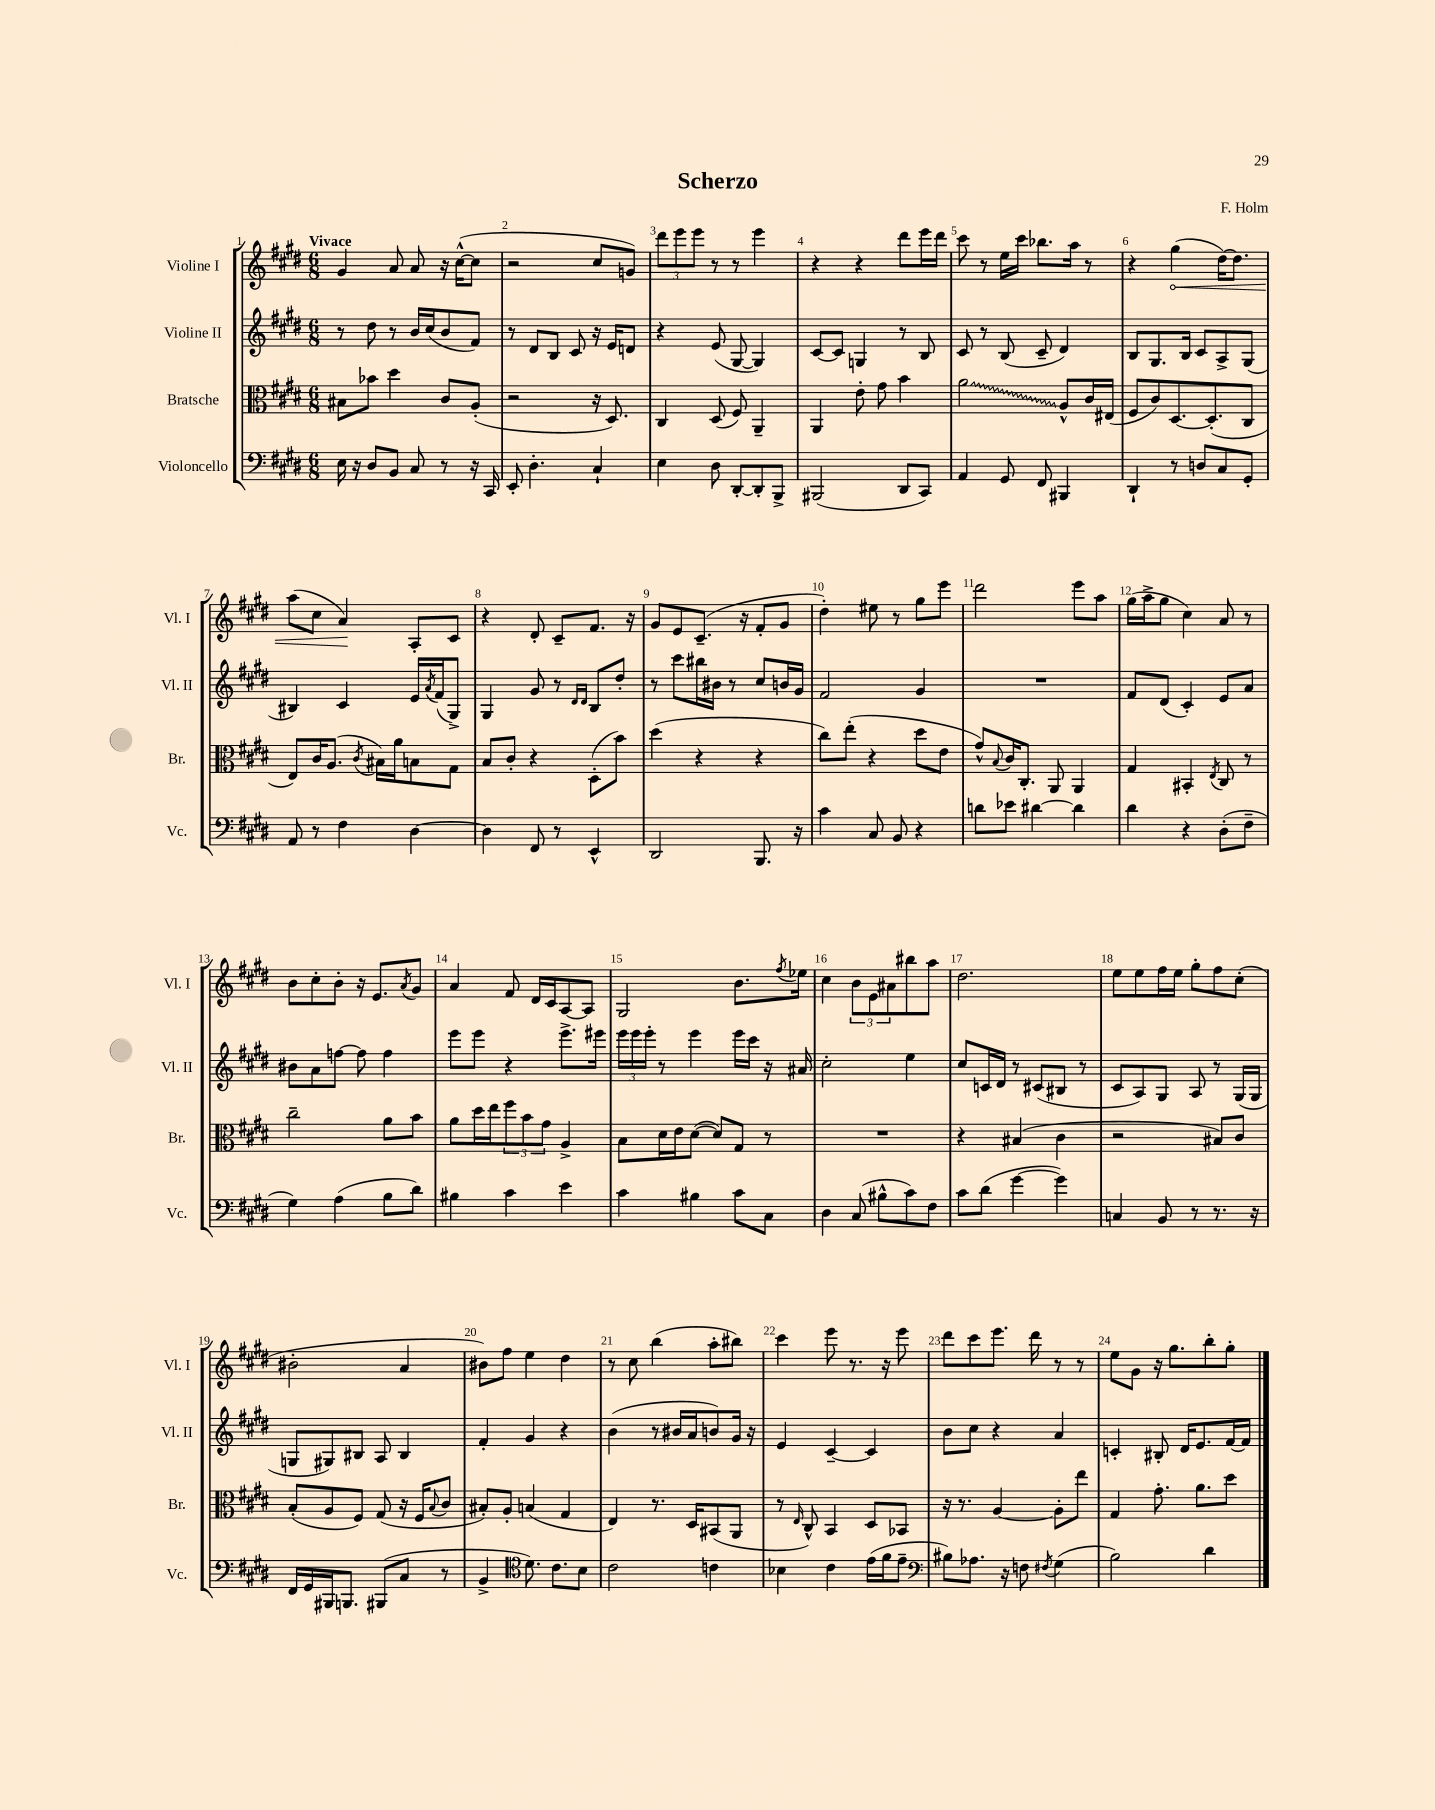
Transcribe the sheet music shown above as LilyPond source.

\header { title = "Scherzo" composer = "F. Holm" }
<<
\new StaffGroup <<
\new Staff = "s0" \with { instrumentName = "Violine I" shortInstrumentName = "Vl. I" } {
    \clef treble \key e \major \numericTimeSignature \time 6/8 \tempo "Vivace"
    gis'4 a'8 a'8 r16 cis''16~-^( cis''8 |
    r2 cis''8 g'8) |
    \tuplet 3/2 { dis'''8 e'''8 e'''8 } r8 r8 e'''4 |
    r4 r4 dis'''8 e'''16 dis'''16 |
    cis'''8 r8 e''16 cis'''16 bes''8. a''16 r8 |
    r4 \once \override Hairpin.circled-tip = ##t gis''4\<( dis''16~) dis''8. |
    a''8( cis''8 a'4\!) a8-. cis'8 |
    r4 dis'8-. cis'8-- fis'8. r16 |
    gis'8 e'8 cis'8.--( r16 fis'8-. gis'8 |
    dis''4-.) eis''8 r8 gis''8 e'''8 |
    dis'''2 e'''8 a''8 |
    gis''16( a''16-> gis''8 cis''4) a'8 r8 |
    b'8 cis''8-. b'8-. r16 e'8. \acciaccatura { a'8 } gis'8 |
    a'4 fis'8 dis'16 cis'16 a8~ a8 |
    gis2 b'8. \acciaccatura { fis''8 } ees''16 |
    cis''4 \tuplet 3/2 { b'8 e'8 ais'8 } bis''8 a''8 |
    dis''2. |
    e''8 e''8 fis''16 e''16 gis''8-. fis''8 cis''8-.( |
    bis'2-. a'4 |
    bis'8) fis''8 e''4 dis''4 |
    r8 cis''8 b''4( a''8-. bis''8) |
    cis'''4 e'''8 r8. r16 e'''8 |
    dis'''8 cis'''8 e'''8. dis'''16 r8 r8 |
    e''8 gis'8 r16 gis''8. b''8-. gis''8-. \bar "|." |
}
\new Staff = "s1" \with { instrumentName = "Violine II" shortInstrumentName = "Vl. II" } {
    \clef treble \key e \major \numericTimeSignature \time 6/8
    r8 dis''8 r8 b'16 cis''16( b'8 fis'8) |
    r8 dis'8 b8 cis'8 r16 e'16 d'8 |
    r4 e'8( gis8~ gis4) |
    cis'8~ cis'8 g4 r8 b8 |
    cis'8 r8 b8( cis'8-- dis'4) |
    b8 gis8. b16 cis'8 a8-> gis8( |
    bis4) cis'4 e'16 \acciaccatura { a'8 } fis'16( gis8->) |
    gis4 gis'8 r8 \grace { dis'16 dis'16 } b8 dis''8-. |
    r8 cis'''8 bis''16 bis'16 r8 cis''8 b'16 gis'16 |
    fis'2 gis'4 |
    R2. |
    fis'8 dis'8( cis'4-.) e'8 a'8 |
    bis'8 a'8 f''8~ f''8 f''4 |
    e'''8 e'''8 r4 e'''8.-> eis'''16 |
    \tuplet 3/2 { e'''16 e'''16 e'''16-. } r8 e'''4 e'''16 cis'''16 r16 ais'16 |
    cis''2-. e''4 |
    cis''8 c'16 dis'16 r8 cis'8( bis8 r8 |
    cis'8 a8) gis8 a8 r8 gis16( gis16 |
    g8 gis8) bis8 a8 bis4 |
    fis'4-. gis'4 r4 |
    b'4( r8 bis'16 a'16 b'8) gis'16 r16 |
    e'4 cis'4~-- cis'4 |
    b'8 cis''8 r4 a'4 |
    c'4-. bis8-. dis'16 e'8. fis'16~ fis'16 \bar "|." |
}
\new Staff = "s2" \with { instrumentName = "Bratsche" shortInstrumentName = "Br." } {
    \clef alto \key e \major \numericTimeSignature \time 6/8
    bis8 bes'8 dis''4 cis'8 a8-.( |
    r2 r16 dis8.) |
    cis4 dis8( fis8) a,4-- |
    a,4 e'8-. gis'8 b'4 |
    \once \override Glissando.style = #'zigzag a'2\glissando a8-^ cis'16 eis16( |
    fis8 cis'8) dis8.~ dis8.-.( cis8 |
    e8) cis'16 a8.( \acciaccatura { cis'8 } bis16) a'16 b8 gis8 |
    b8 cis'8-. r4 dis8-.( b'8) |
    dis''4( r4 r4 |
    cis''8) e''8-.( r4 dis''8 e'8 |
    gis'8-^) \appoggiatura { b8 } cis'16 cis8.-. a,8 a,4 |
    gis4 bis,4-. \acciaccatura { e8 } cis8 r8 |
    cis''2-- a'8 b'8 |
    a'8 dis''16 e''16 \tuplet 3/2 { fis''8 b'8 gis'8 } a4-> |
    b8 dis'16 e'16 dis'8~( dis'8) gis8 r8 |
    R2. |
    r4 bis4( cis'4 |
    r2 bis8) cis'8 |
    b8-.( a8 fis8) gis8( r16 fis16 \appoggiatura { b8 } cis'8 |
    bis8-.) a8-. b4( gis4 |
    e4) r8. dis16 bis,8( a,8 |
    r8 \grace { e16 } cis8-^) b,4 dis8 bes,8 |
    r16 r8. a4~ a8-. e''8 |
    gis4 gis'8.-. a'8. dis''8 \bar "|." |
}
\new Staff = "s3" \with { instrumentName = "Violoncello" shortInstrumentName = "Vc." } {
    \clef bass \key e \major \numericTimeSignature \time 6/8
    e16 r16 dis8 b,8 cis8 r8 r16 cis,16 |
    e,8-. dis4.-. cis4-! |
    e4 dis8 dis,8~-. dis,8-. b,,8-> |
    bis,,2( dis,8 cis,8) |
    a,4 gis,8 fis,8 bis,,4 |
    dis,4-! r8 d8 cis8 gis,8-. |
    a,8 r8 fis4 dis4~ |
    dis4 fis,8 r8 e,4-^ |
    dis,2 b,,8. r16 |
    cis'4 cis8 b,8 r4 |
    d'8 ees'8 dis'4~ dis'4 |
    dis'4 r4 dis8-.( fis8-- |
    gis4) a4( b8 dis'8) |
    bis4 cis'4 e'4 |
    cis'4 bis4 cis'8 cis8 |
    dis4 cis8( bis8-^ cis'8) fis8 |
    cis'8 dis'8( gis'4~ gis'4) |
    c4 b,8 r8 r8. r16 |
    fis,16 gis,16 bis,,16 b,,8. bis,,8( cis8 r8 |
    b,4-> \clef tenor dis'8.) cis'8. b8 |
    cis'2 c'4 |
    bes4 cis'4 e'16( fis'16 e'8-- |
    \clef bass bis8) aes8. r16 f8 \acciaccatura { fis8 } gis4( |
    b2) dis'4 \bar "|." |
}
>>
>>
\layout { \context { \Score \override BarNumber.break-visibility = ##(#f #t #t) barNumberVisibility = #all-bar-numbers-visible } }
